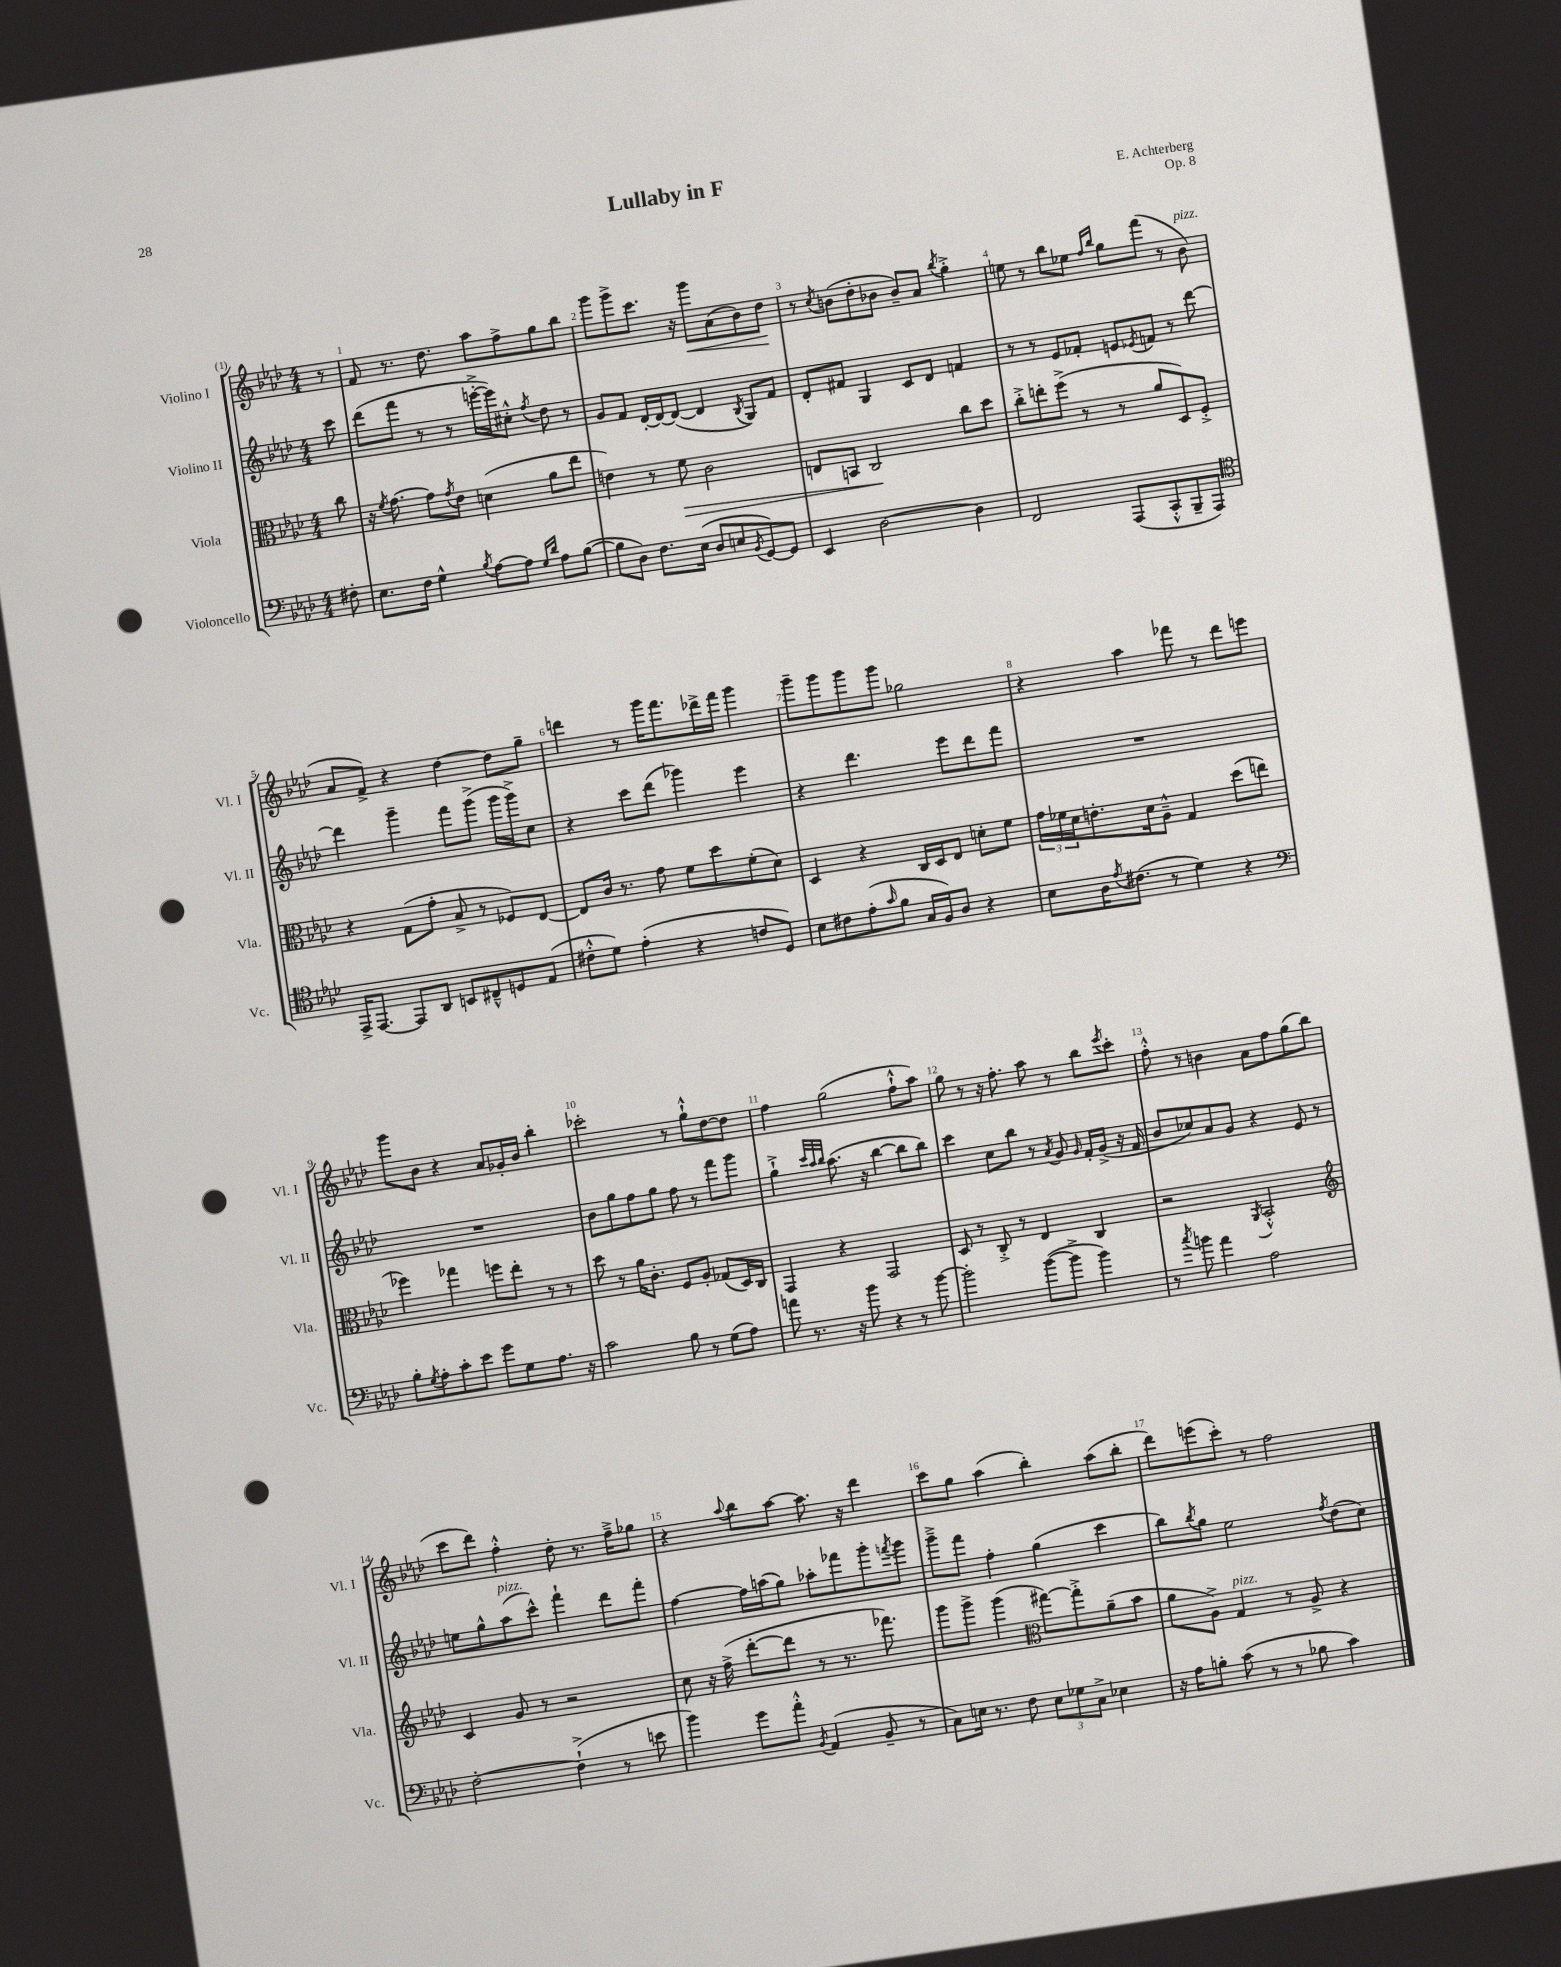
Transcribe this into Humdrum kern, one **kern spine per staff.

**kern	**kern	**kern	**kern
*staff4	*staff3	*staff2	*staff1
*clefF4	*clefC3	*clefG2	*clefG2
*k[b-e-a-d-]	*k[b-e-a-d-]	*k[b-e-a-d-]	*k[b-e-a-d-]
*M4/4	*M4/4	*M4/4	*M4/4
8F#'	8cc	8ccc	8r
=	=	=	=
8.E-	16r	(8ddd-	8f
.	8qf	.	.
.	[8.g	.	.
.	.	8fff	8.r
16F	.	.	.
4G^^	8g]	8r	.
.	.	.	8.dd-
.	8qg	.	.
.	8e-	8r	.
8qB-	.	.	.
[8A-	(4d	[16eee'^	8aa-
.	.	16eee])	.
8A-]	.	8cc#'^^	8ff^
16qqG	.	.	.
16qqd-	.	8qff	.
8A-	8a-	8dd-	8gg
([8B-	8ee-	8r	8bb-
=	=	=	=
8B-]	4e)	8g	8ggg
8D-)	.	8f	8ggg^
8.F	8r	[16d-'	8.ccc
.	.	16d-_	.
.	8f	(8d-_	.
(16E-	.	.	16r
8D-	2c	4d-]	8ggg
8E	.	.	(8a-
8qBB-	.	8qB-	.
[8GG)	.	8G)	8b-)
8GG]	.	8f	8dd-
=	=	=	=
4EE-	8E	8d-'	8r
.	.	.	8qcc
.	8BB	8f#	(8b
[2D-	2C	4G	8dd-'
.	.	.	8b-
.	.	8c	8b-~)
.	.	8d-	8a-
.	.	.	8qbb-
4D-]	8cc	4f	4gg'^
.	8dd-	.	.
=	=	=	=
2FF	8cc'^	8r	8ee
.	8ee'	8r	8r
.	(8ff^	8e-	8bb-
.	8r	8f-'	8ee-
.	.	.	16qqff
.	.	.	16qqbb-
(8AAA-	8r	8e	8gg
.	.	8qe-	.
8CC'^^	8a-	8f	(8fff
8BBB-~	8D-)	8r	8r
8AAA-)	8F'^	[8ddd-	8b-
=	=	=	=
*clefC4	*	*	*
16EE-^	4r	4ddd-]	8a-
[8.EE-	.	.	.
.	.	.	8f^)
8EE-]	(8G	4ggg~	4r
8AA-	8g'	.	.
8BB	8B-^	8fff	[4dd-
8C#~^^	8r	(8ggg^	.
8D	8F-)	16ggg	8dd-]
.	.	16ggg^)	.
(8E-	[8E-	8cc	8gg~
=	=	=	=
8c#'^^	8E-]	4r	4ddd
8d-)	16c	.	.
.	8.r	.	.
(4e-'	.	8ccc	8r
.	8g	(8ddd-	16ggg
.	.	.	8.fff
4r	8f	4ggg-)	.
.	8dd-	.	16ddd-^
.	.	.	16fff
8c	(8f'	4eee-	4ggg
8D-)	8d-)	.	.
=	=	=	=
8B-	4D-	4r	8ggg~
8c#	.	.	8ggg
(8e-'	4r	4.ddd-	8ggg
16qqg	.	.	.
8f	.	.	8ggg
16G	16C	.	2gg-
16F)	16D-	.	.
8A-	8E-	8eee-	.
4r	8d'	8ddd-	.
.	8f	8fff	.
=	=	=	=
8B-	24g	1r	4r
.	24f-	.	.
.	24d-	.	.
16A-	8.e'	.	.
8qe-	.	.	.
(8.c#	.	.	.
.	.	.	4aa-
.	16d-	.	.
8r	8A-~^^	.	.
4d-)	4G	.	8fff-
.	.	.	8r
4r	(8dd-	.	8ddd-
.	8ee	.	8eee
=	=	=	=
*clefF4	*	*	*
8B-'	4ff-)	1r	8ggg
8qG	.	.	.
8A-'	.	.	8b-
8c'	4gg-	.	4r
8e-	.	.	.
8g	8ff	.	8a-
8G	8ee-'	.	16g-'
.	.	.	16b-
8.A-	8r	.	4bb-'
.	8r	.	.
16r	.	.	.
=	=	=	=
2c	8dd-	8b-	2ccc-'
.	8r	8gg	.
.	16a-	8ff	.
.	8.c'	.	.
.	.	8gg	.
8B-	8F	8ff	8r
8r	8A-'	8r	8gg`^^
(8G	(8G-	8fff	[8dd-
8A-)	16D-)	8ggg	8dd-]
.	16C	.	.
=	=	=	=
8a	4GG	4gg`^	4ff
8.r	.	.	.
.	.	32qqccc	.
.	.	32qqaa-	.
.	.	32qqbb-	.
.	4r	(8.aa-	(2gg
16r	.	.	.
8b-	.	.	.
.	.	16r	.
4r	2GG	[4bb-	.
8r	.	8bb-]	8ff`^^
[8b-	.	8bb-)	8aa-)
=	=	=	=
2b-']	8D-	4ccc	8gg
.	8r	.	8r
.	8C'^	8cc	16r
.	.	.	8.ff'
.	8r	8bb-	.
([8b-	4E-	8r	8aa-
.	.	8qa-	.
8b-^]	.	8g	8r
.	.	16qqg	.
4b-)	4C	16f'	8bb-
.	.	(16g^	.
.	.	.	8qeee-
.	.	16r	8ccc'
.	.	16f	.
=	=	=	=
8r	2r	8b-	8ff'^^
8qcc	.	.	.
8b	.	8cc-)	8r
4a-	.	8a-	4b
.	.	8g	.
.	8qAA-	.	.
2A-	2BB-'^^	4r	8a-
.	.	.	8ff
.	.	8e-	(8gg
.	.	8r	8bb-
=	=	=	=
*	*clefG2	*	*
[2F'	4c	8ee	8ccc
.	.	8gg^^	8ddd-)
.	8g	(8aa-	4ff'^^
.	8r	8ccc^^)	.
(4F`^]	2r	4fff`	8dd-'
.	.	.	8.r
8r	.	8ddd-	.
.	.	.	16ff~^
8e	.	8fff'	8gg-
=	=	=	=
4b-)	8cc	[4ff	4r
.	16r	.	.
.	(16ff^	.	.
.	.	.	8qqaa-
8g	[8ddd-'	16ff]	8bb-
.	.	(16aa	.
8a-'^^	8ddd-]	8gg)	[8aa-
8qBB-	.	.	.
(4AA-	8r	8aa-'	8.aa-]
.	8.r	8fff-	.
.	.	.	16r
8BB-~	.	8ggg'	4ddd-
.	8.fff-)	.	.
.	.	8qfff	.
8r	.	8ggg	.
=	=	=	=
8C)	8ggg	8ggg~^	8ccc
16E	8ggg^	8fff	8gg
8.r	.	.	.
.	(4ggg	4ff'	(4aa-
8F	.	.	.
*	*clefC3	*	*
12E	[8gg#)	(4gg	4bb-')
12G-	.	.	.
.	8gg#'^]	.	.
12C^	.	.	.
4E-	(8a-~	4ccc	(8aa-
.	8b-	.	8bb-'
=	=	=	=
16r	8a-	8bb-)	8ddd-)
16A-	.	.	.
.	.	8qbb-	.
8B'	8A-^)	8gg	(8eee
(8c	4G	2ee-	8ccc')
8r	.	.	8r
8r	8r	.	2ff
8B-	8A-^	.	.
.	.	8qff	.
4c)	4r	(8dd-	.
.	.	8cc)	.
==	==	==	==
*-	*-	*-	*-
